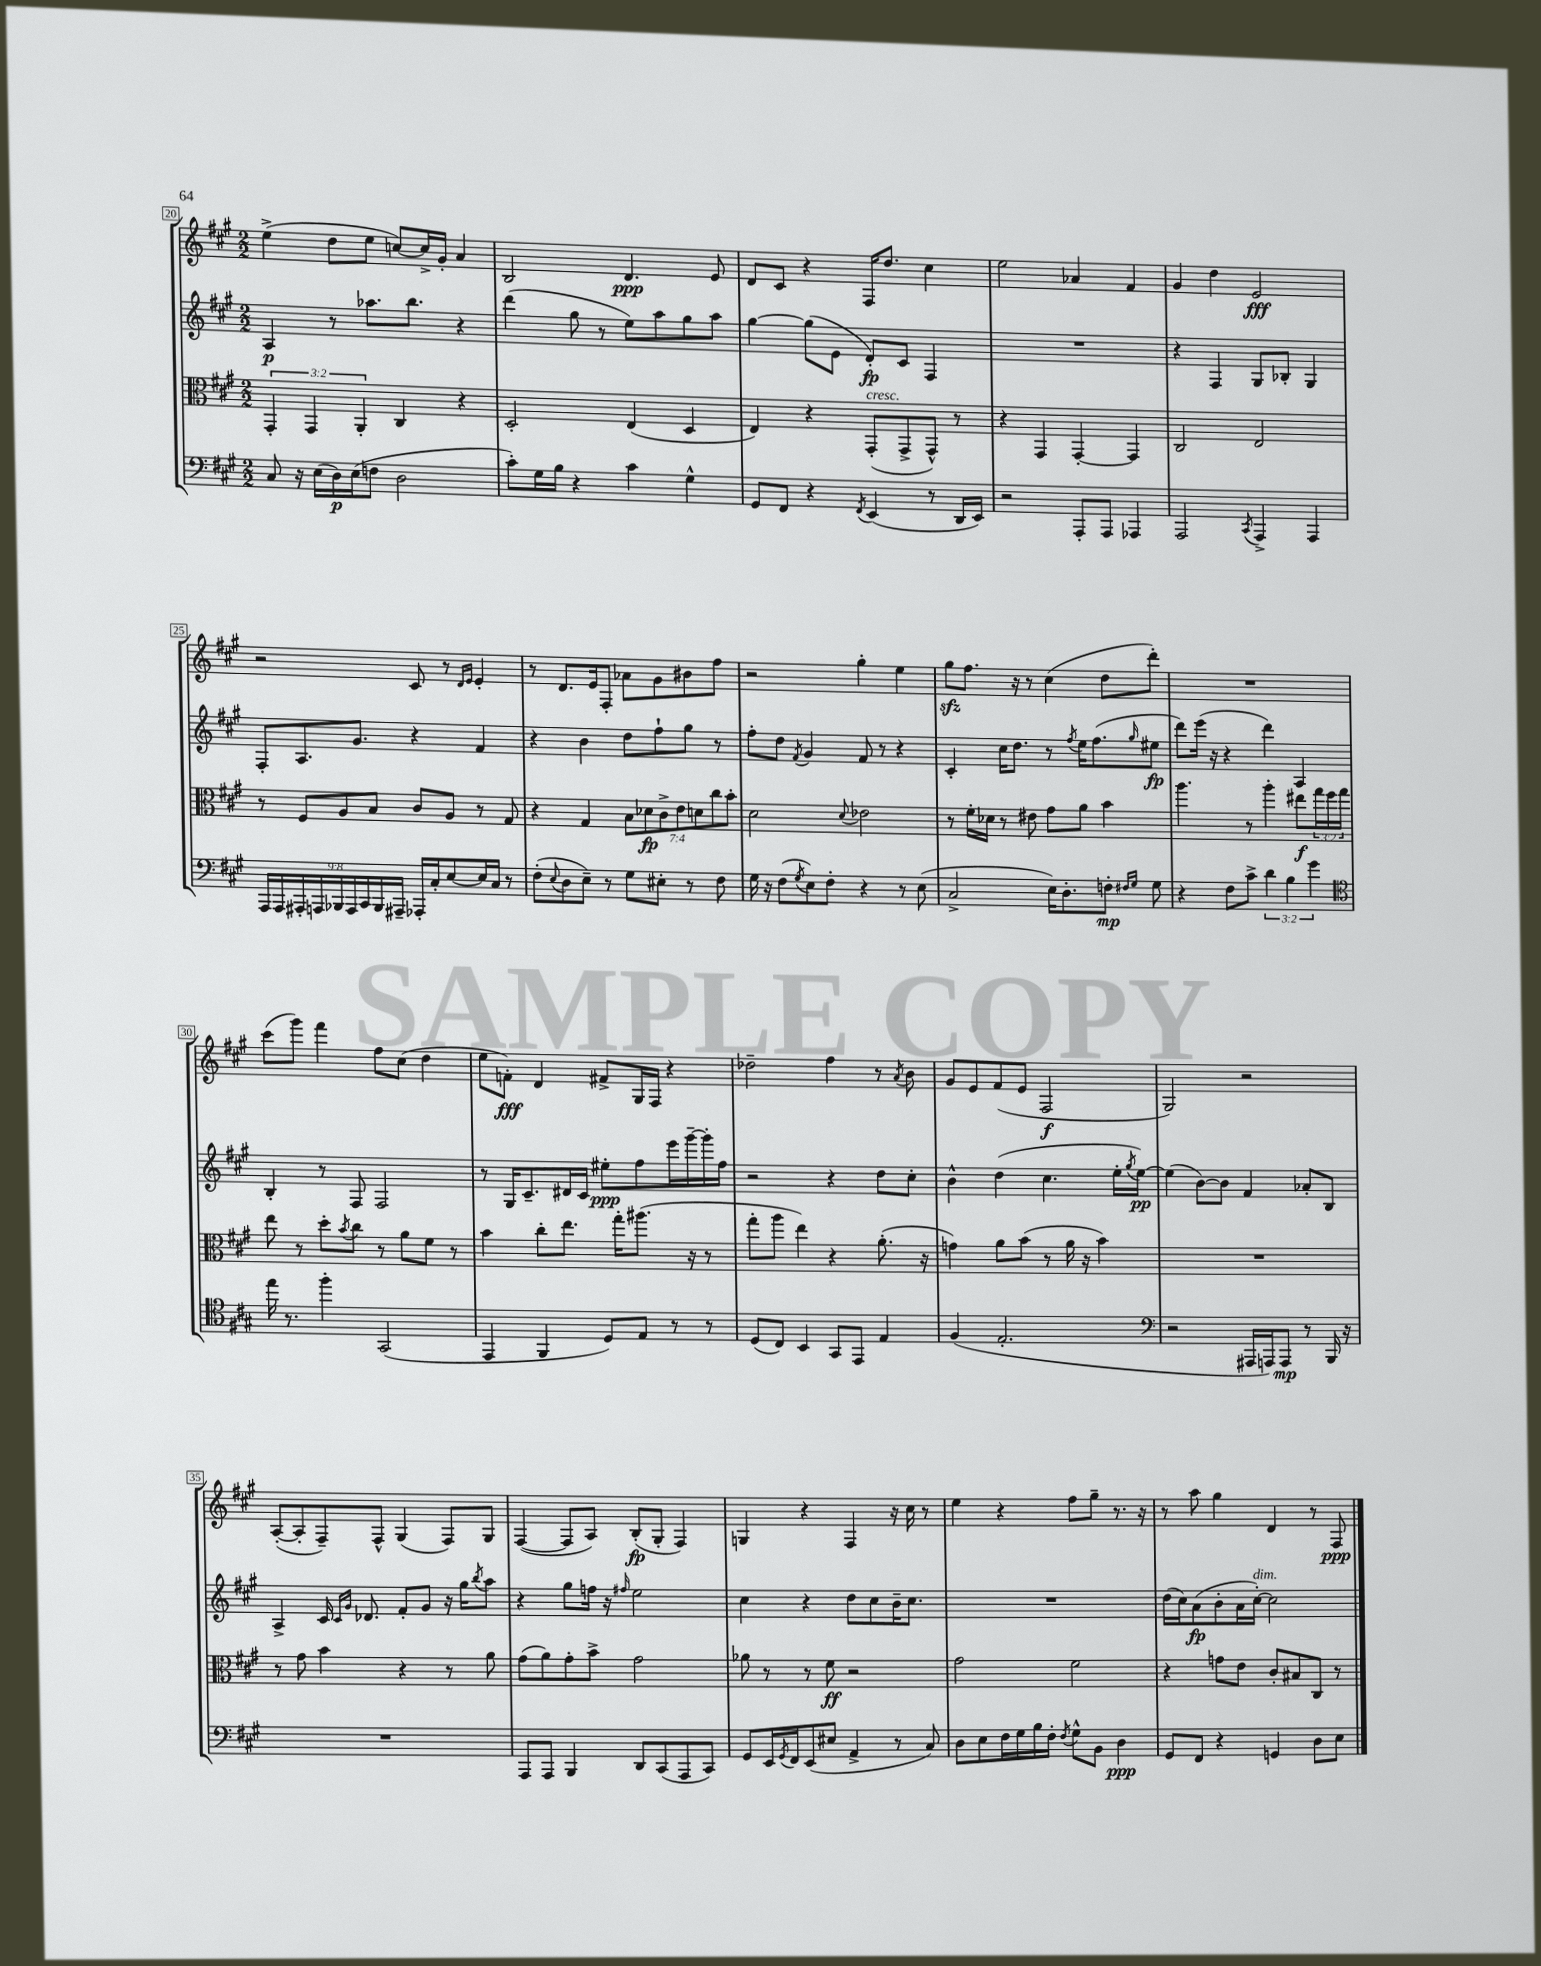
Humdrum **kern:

**kern	**kern	**kern	**kern
*staff4	*staff3	*staff2	*staff1
*clefF4	*clefC3	*clefG2	*clefG2
*k[f#c#g#]	*k[f#c#g#]	*k[f#c#g#]	*k[f#c#g#]
*M2/2	*M2/2	*M2/2	*M2/2
8C#/	6GG#'/	4A/	(4ee^\
16r	.	.	.
.	6GG#/	.	.
(16E\LL	.	.	.
16D\)	.	8r	8dd\L
(16E\J	.	.	.
.	6AA'/	.	.
8F\J	.	8.aa-\L	8ee\J
2D\	4C#/	.	[8cc/L)
.	.	8.bb\J	.
.	.	.	16cc^/]L
.	.	.	16g#'/JJ
.	4r	4r	4a/
=	=	=	=
8c#'\L)	2D'/	(4ddd\	2B/
16G#\L	.	.	.
16B\JJ	.	.	.
4r	.	8gg#\	.
.	.	8r	.
4c#\	(4E/	8ee\L)	4.d/
.	.	8aa\	.
4G#^^\	4D/	8gg#\	.
.	.	8aa\J	8e/
=	=	=	=
8GG#/L	4E/)	[4gg#\	8d/L
8FF#/J	.	.	8c#/J
4r	4r	(8gg#\]L	4r
.	.	8e\J	.
8qFF#/	.	.	.
(4EE/	(8GG#'/L	8d'/L)	16F#/LK
.	.	.	8.dd/J
.	8GG#^/	8c#/J	.
8r	8GG#^^/J)	4F#/	4cc#\
16DD/LL	8r	.	.
16EE/JJ)	.	.	.
=	=	=	=
2r	4r	1r	2ee\
.	4GG#/	.	.
8AAA'/L	[4GG#'/	.	4a-/
8AAA/J	.	.	.
4AAA-/	4GG#/]	.	4f#/
=	=	=	=
2AAA/	2C#/	4r	4g#/
.	.	4F#/	4dd\
8qCC#/	.	.	.
4AAA^/	2E/	8G#/L	2e/
.	.	8B-'/J	.
4AAA/	.	4G#/	.
=	=	=	=
18AAA/LL	8r	8F#'/L	2r
18AAA/	.	.	.
18AAA#'/	.	.	.
.	8F#/L	8.A/	.
18AAA/	.	.	.
18BBB-/	.	.	.
.	8A/	.	.
18AAA/	.	.	.
.	.	8.g#/J	.
18CC#/	.	.	.
.	8B/J	.	.
18BBB-/	.	.	.
18AAA#~/JJ	.	.	.
16AAA-'/LL	8c#/L	4r	8c#/
16C#'/J	.	.	.
[8E/	8A/J	.	8r
.	.	.	16qqd/LL
.	.	.	16qqe/JJ
16E/]L	8r	4f#/	4e'/
16C#/JJ	.	.	.
8r	8G#/	.	.
=	=	=	=
(8F#'\L	4r	4r	8r
8qqE/	.	.	.
8D\	.	.	8.d/L
8E~\J)	4G#/	4b\	.
.	.	.	16e/k
8r	.	.	8F#'/J
8G#\L	14B\L	8dd\L	8a-\L
.	14d-\	.	.
8E#'\J	.	8ff#`\	8g#\
.	14c#^\	.	.
.	14e\	.	.
8r	.	8gg#\J	8b#\
.	14d\	.	.
.	14cc#\	.	.
8F#\	.	8r	8ff#\J
.	14b'\J	.	.
=	=	=	=
16G#\	2d\	8ff#'\L	2r
16r	.	.	.
(8F#\L	.	8dd\J	.
8qG#/	.	8qf#/	.
8E\)	.	4g#/	.
8F#'\J	.	.	.
.	8qqd/	.	.
4r	2e-\	8f#/	4gg#'\
.	.	8r	.
8r	.	4r	4ee\
(8E\	.	.	.
=	=	=	=
2C#^/	8r	4c#'/	8gg#\L
.	16f#'\LL	.	8.ff#\J
.	16d-\JJ	.	.
.	8r	16cc#\LK	.
.	.	8.dd\J	16r
.	8e#\	.	8r
16E\LK)	8g#\L	8r	(4cc#\
8.D'\	.	.	.
.	.	8qff#/	.
.	8a\J	16ee\LK	.
.	.	(8.ff#\	.
8F'\J	4b\	.	8dd\L
16qqF#/LL	.	.	.
16qqG#/JJ	.	16qqgg#/	.
8G#\	.	8ee#\J	8ddd'\J)
=	=	=	=
4r	4.aa\	8ddd\L)	1r
.	.	(16eee\Jk	.
.	.	16r	.
8F#\L	.	4r	.
8c#^\J	8r	.	.
6d\	4aa'\	4ddd\)	.
6B\	.	.	.
.	8ee#\L	4A/	.
6g#\	.	.	.
.	24gg#\L	.	.
.	24ff#\	.	.
.	24gg#\JJ	.	.
=	=	=	=
*clefC4	*	*	*
16ee\	8ee\	4B'/	(8ccc#\L
8.r	.	.	.
.	8r	.	8ggg#\J)
4ff#'\	8dd'\L	8r	4fff#\
.	8qb/	.	.
.	8cc#\J	8F#/	.
(2GG#/	8r	2F#/	8ff#\L
.	8a\L	.	(8cc#\J
.	8f#\J	.	4dd\
.	8r	.	.
=	=	=	=
4EE/	4b\	8r	8ee\L
.	.	16G#/LK	8f'\J)
.	.	8.c#~/	.
4FF#/	8cc#'\L	.	4d/
.	8.ee\J	16d#/L	.
.	.	16c#/JJ	.
8D/L)	.	8ee#'\L	8f#^/L
.	16gg#'\LK	.	.
8E/J	(8.aa#\J	8ff#\	16G#/L
.	.	.	16F#/JJ
8r	.	16eee\L	4r
.	16r	[16ggg#~\	.
8r	8r	16ggg#'\]	.
.	.	16ff#\JJ	.
=	=	=	=
(8D/L	8gg#'\L	2r	2dd-~\
8C#/J)	8aa\J	.	.
4BB/	4ee\)	.	.
8GG#/L	4r	4r	4ff#\
8EE/J	.	.	.
4E/	(8.a'\	8dd\L	8r
.	.	.	8qa/
.	.	8cc#'\J	8b\
.	16r	.	.
=	=	=	=
(4F#/	4g\)	4b^^\	8g#/L
.	.	.	8e/
2.E'/	8a\L	(4dd\	(8f#/
.	(8b\J	.	8e/J
.	8r	4.cc#\	2F#/
.	16a\	.	.
.	16r	.	.
.	4b\)	.	.
.	.	16ee'\LL	.
.	.	8qgg#/	.
.	.	[16ee\JJ)	.
=	=	=	=
*clefF4	*	*	*
2r	1r	(4ee\]	2G#/)
.	.	[8b\L)	.
.	.	8b\]J	.
16AAA#/LL	.	4f#/	2r
16AAA/J)	.	.	.
8AAA/J	.	.	.
8r	.	8a-'/L	.
16BBB/	.	8B/J	.
16r	.	.	.
=	=	=	=
1r	8r	4A^/	([8A'/L
.	8g#\	.	8A'/]
.	4b\	16c#/	8F#~/)
.	.	16qqc#/LL	.
.	.	16qqg#/JJ	.
.	.	8.d-/	.
.	.	.	8F#^^/J
.	4r	8f#'/L	(4G#/
.	.	8g#/J	.
.	8r	16r	8F#/L)
.	.	16gg#\LK	.
.	.	8qbb/	.
.	8a\	8aa\J	8G#/J
=	=	=	=
8AAA/L	(8g#\L	4r	([4F#/
8AAA/J	8a\)	.	.
4BBB/	8g#'\	8gg#\L	8F#/]L
.	8b^\J	16ff\Jk	8A/J)
.	.	16r	.
.	.	16qqff#/	.
8DD/L	2g#\	2ee\	(8B'/L
(8CC#/	.	.	8G#'/J
8AAA/	.	.	4F#/)
8CC#/J)	.	.	.
=	=	=	=
8GG#/L	8a-\	4cc#\	4G/
16EE/L	8r	.	.
8qGG#/	.	.	.
16FF#/J	.	.	.
(8EE/	8r	4r	4r
8E#/J	8f#\	.	.
4AA^/	2r	8dd\L	4F#/
.	.	8cc#\	.
8r	.	16b~\K	16r
.	.	8.cc#\J	16cc#\
8C#/)	.	.	8r
=	=	=	=
8D\L	2g#\	1r	4ee\
8E\	.	.	.
16F#\L	.	.	4r
16G#\	.	.	.
16B\	.	.	.
16F#'\JJ	.	.	.
8qF#/	.	.	.
8G#^^\L	2f#\	.	8ff#\L
8BB\J	.	.	8gg#~\J
4D\	.	.	8.r
.	.	.	16r
=	=	=	=
8GG#/L	4r	(16dd\LL	8r
.	.	16cc#\J)	.
8FF#/J	.	(8a\	8aa\
4r	8g\L	8b'\	4gg#\
.	8e\J	16a\L	.
.	.	[16cc#'\JJ)	.
4GG/	8c#'/L	2cc#\]	4d/
.	8B#/	.	.
8D\L	8C#/J	.	8r
8E\J	8r	.	8F#/
==	==	==	==
*-	*-	*-	*-
